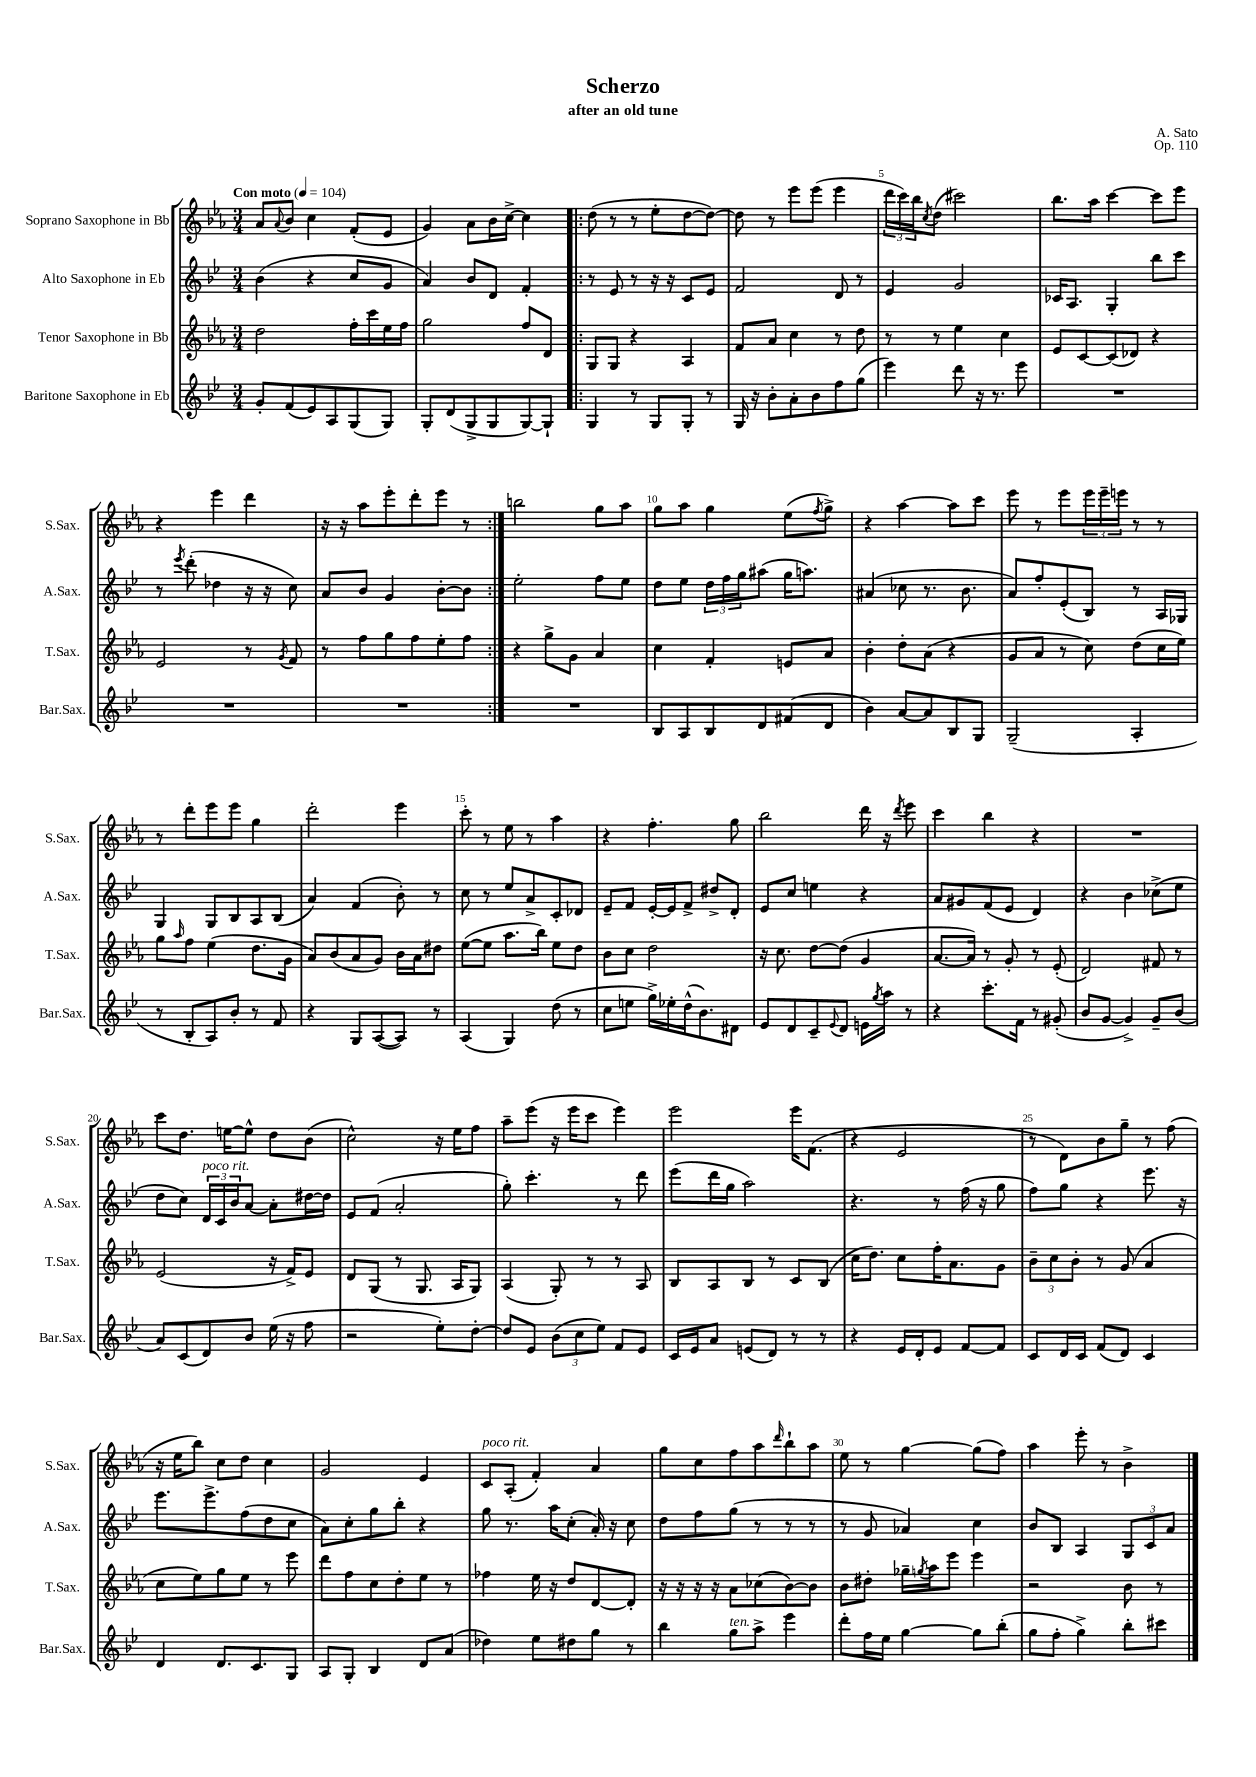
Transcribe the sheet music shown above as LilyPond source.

\header { title = "Scherzo" composer = "A. Sato" subtitle = "after an old tune" opus = "Op. 110" }
<<
\new StaffGroup <<
\new Staff = "s0" \with { instrumentName = "Soprano Saxophone in Bb" shortInstrumentName = "S.Sax." } {
    \clef treble \key ees \major \numericTimeSignature \time 3/4 \tempo "Con moto" 4 = 104
    aes'8 \appoggiatura { aes'8 } bes'8 c''4 f'8-.( ees'8 |
    g'4) aes'8 bes'16 c''16~-> c''4 |
    \repeat volta 2 { d''8( r8 r8 ees''8-. d''8~ d''8~) |
    d''8 r8 ees'''8 ees'''8( ees'''4 |
    \tuplet 3/2 { d'''16 c'''16) bes''16 } \acciaccatura { c''8 } d''8( cis'''2) |
    bes''8. aes''16 c'''4~ c'''8 ees'''8 |
    r4 ees'''4 d'''4 |
    r16 r16 aes''8 ees'''8-. d'''8-. ees'''8 r8 | }
    b''2 g''8 aes''8 |
    g''8 aes''8 g''4 ees''8( \acciaccatura { f''8 } g''8->) |
    r4 aes''4~ aes''8 c'''8 |
    ees'''8 r8 ees'''8 \tuplet 3/2 { ees'''16 ees'''16-- e'''16 } r8 r8 |
    r8 d'''8-. ees'''8 ees'''8 g''4 |
    d'''2-. ees'''4 |
    c'''8-. r8 ees''8 r8 aes''4 |
    r4 f''4.-. g''8 |
    bes''2 d'''16 r16 \acciaccatura { d'''8 } ees'''8 |
    c'''4 bes''4 r4 |
    R2. |
    c'''8 d''8. e''16~ e''8-^ d''8 bes'8( |
    c''2-^) r16 ees''16 f''8 |
    aes''8-- ees'''8( r16 ees'''16 c'''8 ees'''4) |
    ees'''2 ees'''16 f'8.( |
    r4 ees'2 |
    r8 d'8) bes'8 g''8-- r8 f''8( |
    r16 ees''16 bes''8) c''8 d''8 c''4 |
    g'2 ees'4 |
    c'8^\markup { \italic "poco rit." } aes8-.( f'4-.) aes'4 |
    g''8 c''8 f''8 aes''8 \grace { d'''16 } bes''8-! aes''8 |
    ees''8 r8 g''4~ g''8( f''8) |
    aes''4 ees'''8-. r8 bes'4-> \bar "|." |
}
\new Staff = "s1" \with { instrumentName = "Alto Saxophone in Eb" shortInstrumentName = "A.Sax." } {
    \clef treble \key bes \major \numericTimeSignature \time 3/4
    bes'4( r4 c''8 g'8 |
    a'4) bes'8 d'8 f'4-. |
    \repeat volta 2 { r8 ees'8 r8 r16 r16 c'8 ees'8 |
    f'2 d'8 r8 |
    ees'4 g'2 |
    ces'16 a8. g4-. bes''8 c'''8 |
    r8 \acciaccatura { ees'''8 } d'''8-.( des''4 r16 r16 c''8) |
    a'8 bes'8 g'4 bes'8~-. bes'8 | }
    ees''2-. f''8 ees''8 |
    d''8 ees''8 \tuplet 3/2 { d''16 f''16 g''16 } ais''8( g''16 a''8.) |
    ais'4( ces''8 r8. bes'8. |
    a'8) f''8-. ees'8-.( bes8) r8 a16 ges16 |
    g4 g8 bes8 a8 bes8( |
    a'4) f'4( bes'8-.) r8 |
    c''8 r8 ees''8 a'8-> c'8-. des'8 |
    ees'8-- f'8 ees'16~-. ees'16 f'8-> dis''8-> d'8-. |
    ees'8 c''8 e''4 r4 |
    a'8 gis'8 f'8( ees'8 d'4) |
    r4 bes'4 ces''8->( ees''8 |
    d''8 c''8) \tuplet 3/2 { d'16^\markup { \italic "poco rit." } c'16 bes'16 } a'8~ a'8-. dis''16~ dis''16 |
    ees'8 f'8( a'2-. |
    g''8-.) c'''4.-. r8 d'''8 |
    ees'''8( d'''16 g''16 a''2) |
    r4. r8 f''16( r16 g''8 |
    f''8) g''8 r4 ees'''8. r16 |
    ees'''8. ees'''8.-> f''8( d''8 c''8 |
    a'8) c''8-. g''8 bes''8-. r4 |
    g''8 r8. a''16 c''8-.( a'16-.) r16 c''8 |
    d''8 f''8 g''8( r8 r8 r8 |
    r8 g'8 aes'4) c''4 |
    bes'8 bes8 a4 \tuplet 3/2 { g8 c'8 a'8 } \bar "|." |
}
\new Staff = "s2" \with { instrumentName = "Tenor Saxophone in Bb" shortInstrumentName = "T.Sax." } {
    \clef treble \key ees \major \numericTimeSignature \time 3/4
    d''2 f''16-. c'''16 ees''16 f''16 |
    g''2 f''8 d'8 |
    \repeat volta 2 { g8 g8 r4 aes4 |
    f'8 aes'8 c''4 r8 d''8 |
    r8 r8 ees''4 c''4 |
    ees'8 c'8~ c'8( des'8) r4 |
    ees'2 r8 \acciaccatura { g'8 } f'8 |
    r8 f''8 g''8 f''8 ees''8-. f''8 | }
    r4 g''8-> g'8 aes'4 |
    c''4 f'4-. e'8 aes'8 |
    bes'4-. d''8-. aes'8( r4 |
    g'8 aes'8 r8 c''8) d''8( c''16 ees''16) |
    g''8 \grace { aes''16 } f''8 ees''4( d''8. g'16 |
    aes'8) bes'8( aes'8 g'8) bes'16 aes'16 dis''8 |
    ees''8~( ees''8 aes''8. bes''16) ees''8 d''8 |
    bes'8 c''8 d''2 |
    r16 c''8. d''8~ d''8( g'4 |
    aes'8.~ aes'16) r8 g'8-. r8 ees'8-.( |
    d'2) fis'8 r8 |
    ees'2( r16 f'16->) ees'8 |
    d'8 g8( r8 g8. aes16 g8) |
    aes4( g8-.) r8 r8 aes8 |
    bes8 aes8 bes8 r8 c'8 bes8( |
    c''16 d''8.) c''8 f''16-. aes'8. g'8 |
    \tuplet 3/2 { bes'8-- c''8 bes'8-. } r8 g'8( aes'4 |
    c''8 ees''8) g''8 ees''8 r8 ees'''8 |
    d'''8 f''8 c''8 d''8-. ees''8 r8 |
    fes''4 ees''16 r16 d''8 d'8~ d'8-. |
    r16 r16 r16 r16 aes'8 ces''8( bes'8~) bes'8 |
    bes'8 dis''8-. ges''16-- \acciaccatura { g''8 } aes''16 ees'''8 ees'''4 |
    r2 bes'8 r8 \bar "|." |
}
\new Staff = "s3" \with { instrumentName = "Baritone Saxophone in Eb" shortInstrumentName = "Bar.Sax." } {
    \clef treble \key bes \major \numericTimeSignature \time 3/4
    g'8-. f'8( ees'8) a8 g8( g8) |
    g8-. d'8( g8-> g8 g8~) g8-! |
    \repeat volta 2 { g4 r8 g8 g8-. r8 |
    g16 r16 bes'8-. a'8-. bes'8 f''8 g''8( |
    ees'''4) d'''8 r16 r8. ees'''8 |
    R2. |
    R2. |
    R2. | }
    R2. |
    bes8 a8 bes8 d'8 fis'8( d'8 |
    bes'4) a'8~ a'8 bes8 g8 |
    g2--( a4-. |
    r8 bes8-. a8) bes'8-. r8 f'8 |
    r4 g8 a8~( a8) r8 |
    a4( g4) d''8( r8 |
    c''8 e''8 g''16->) ees''16-. d''16-^( bes'8.) dis'8 |
    ees'8 d'8 c'8-- \appoggiatura { ees'8 } d'8 e'16 \acciaccatura { g''8 } a''16 r8 |
    r4 c'''8.-. f'16 r8 gis'8-.( |
    bes'8 g'8~ g'4->) g'8-- bes'8( |
    a'8) c'8( d'8) bes'8 ees''16( r16 f''8 |
    r2 ees''8-.) d''8~-. |
    d''8 ees'8 \tuplet 3/2 { bes'8( c''8 ees''8) } f'8 ees'8 |
    c'16 ees'16 a'8 e'8( d'8) r8 r8 |
    r4 ees'16 d'16-. ees'8 f'8~ f'8 |
    c'8 d'16 c'16 f'8( d'8) c'4 |
    d'4 d'8. c'8. g8 |
    a8 g8-. bes4 d'8 a'8( |
    des''4) ees''8 dis''8 g''8 r8 |
    bes''4 g''8^\markup { \italic "ten." } a''8-> ees'''4 |
    d'''8-. f''16 ees''16 g''4~ g''8 bes''8-.( |
    g''8 f''8-. g''4->) bes''8-. cis'''8 \bar "|." |
}
>>
>>
\layout { \context { \Score \override BarNumber.break-visibility = ##(#f #t #t) barNumberVisibility = #(every-nth-bar-number-visible 5) } }
